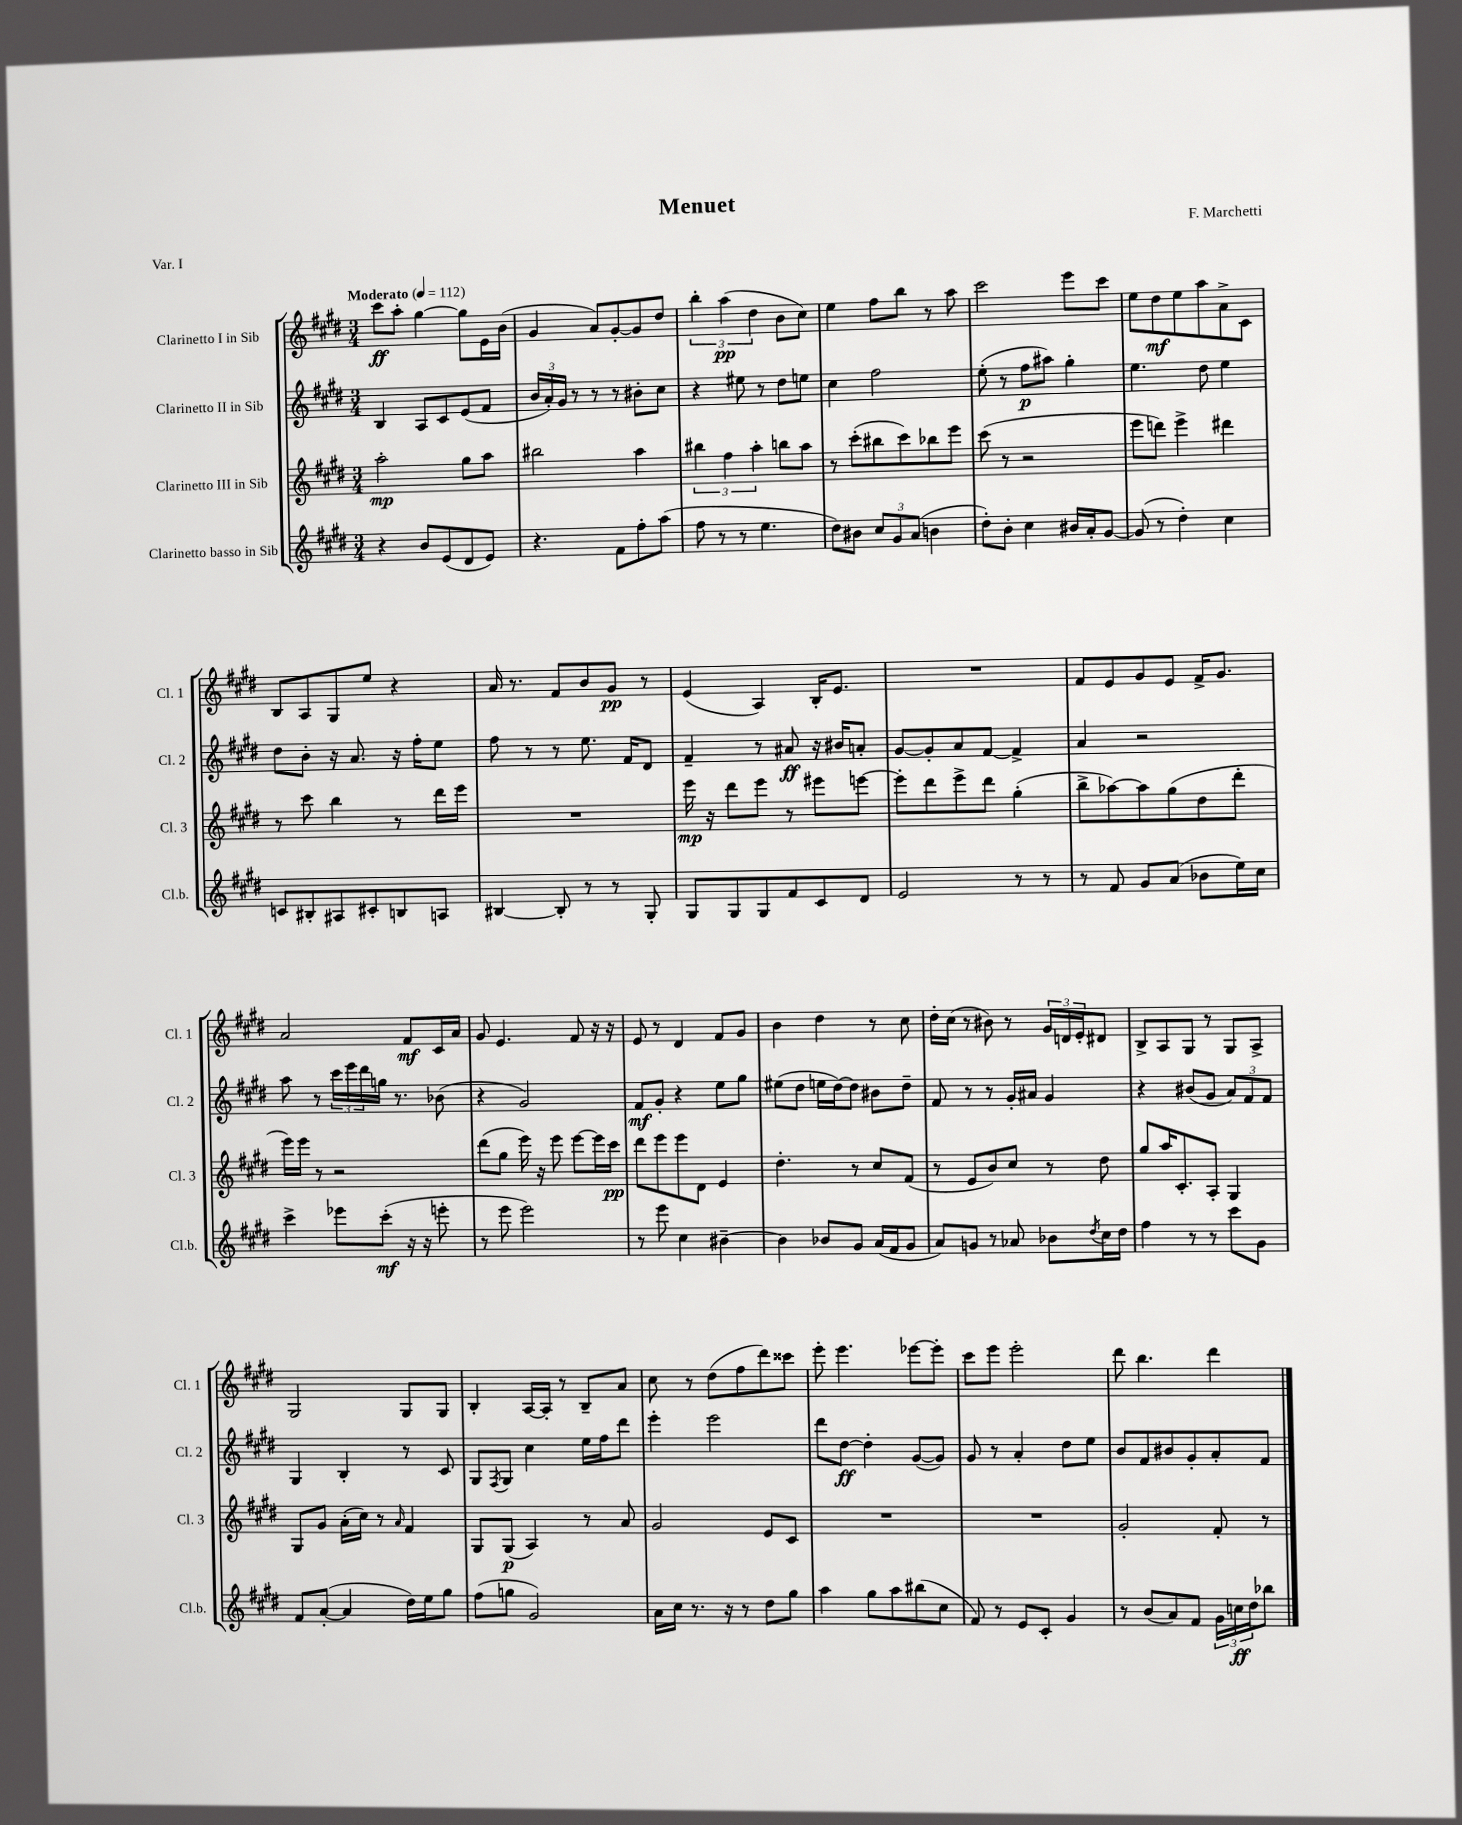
\header { title = "Menuet" composer = "F. Marchetti" piece = "Var. I" }
<<
\new StaffGroup <<
\new Staff = "s0" \with { instrumentName = "Clarinetto I in Sib" shortInstrumentName = "Cl. 1" } {
    \clef treble \key e \major \numericTimeSignature \time 3/4 \tempo "Moderato" 4 = 112
    cis'''8\ff a''8-. gis''4~ gis''8 e'16 b'16( |
    gis'4 a'8) gis'8~-. gis'8 dis''8 |
    \tuplet 3/2 { b''4-. a''4\pp( dis''4 } b'8 cis''8) |
    e''4 fis''8 b''8 r8 a''8 |
    cis'''2 e'''8 cis'''8 |
    e''8 dis''8\mf e''8 a''8 a'8-> cis'8 |
    b8 a8 gis8 e''8 r4 |
    a'16 r8. fis'8 b'8 gis'8\pp r8 |
    e'4( a4) b16-. e'8. |
    R2. |
    fis'8 e'8 gis'8 e'8 fis'16-> gis'8. |
    a'2 fis'8\mf cis'16 a'16 |
    gis'8 e'4. fis'8 r16 r16 |
    e'8 r8 dis'4 fis'8 gis'8 |
    b'4 dis''4 r8 cis''8 |
    dis''16-. cis''16( r8 bis'8) r8 \tuplet 3/2 { gis'16 d'16 e'16-. } dis'8 |
    b8-> a8 gis8 r8 gis8 a8-> |
    gis2 gis8 gis8 |
    b4-. a16~ a16-. r8 b8-- a'8 |
    cis''8 r8 dis''8( fis''8 dis'''8) cisis'''8 |
    e'''8-. e'''4. ees'''8~ ees'''8-. |
    cis'''8 e'''8 e'''2-. |
    dis'''8 b''4. dis'''4 \bar "|." |
}
\new Staff = "s1" \with { instrumentName = "Clarinetto II in Sib" shortInstrumentName = "Cl. 2" } {
    \clef treble \key e \major \numericTimeSignature \time 3/4
    b4 a8 cis'8 e'8( fis'8 |
    \tuplet 3/2 { b'16 a'16-.) gis'16 } r8 r8 r8 bis'8-. cis''8 |
    r4 eis''8 r8 dis''8 e''8 |
    cis''4 fis''2 |
    e''8-.( r8 fis''8\p ais''8) gis''4-. |
    e''4. dis''8 e''4 |
    dis''8 b'8-. r16 a'8. r16 fis''16-. e''8 |
    fis''8 r8 r8 e''8. fis'16 dis'8 |
    fis'4-- r8 ais'8\ff r16 bis'16 a'8-. |
    gis'8~ gis'8-. a'8 fis'8~ fis'4-> |
    a'4 r2 |
    a''8 r8 \tuplet 3/2 { cis'''16 e'''16 dis'''16 } g''16 r8. bes'8( |
    r4 gis'2) |
    fis'8\mf gis'8-. r4 e''8 gis''8 |
    eis''8( dis''8 e''16 dis''16~) dis''8 bis'8 dis''8-- |
    fis'8 r8 r8 gis'16-. ais'16 gis'4 |
    r4 bis'8( gis'8 \tuplet 3/2 { a'8) fis'8 fis'8 } |
    gis4 b4-. r8 cis'8 |
    gis8 \acciaccatura { fis8 } gis8 cis''4 e''16 fis''16 dis'''8 |
    e'''4-. e'''2 |
    dis'''8 dis''8~\ff dis''4-. gis'8~( gis'8) |
    gis'8 r8 a'4-. dis''8 e''8 |
    b'8 fis'8 bis'8 gis'8-. a'8-. fis'8 \bar "|." |
}
\new Staff = "s2" \with { instrumentName = "Clarinetto III in Sib" shortInstrumentName = "Cl. 3" } {
    \clef treble \key e \major \numericTimeSignature \time 3/4
    a''2-.\mp gis''8 a''8 |
    bis''2 a''4 |
    \tuplet 3/2 { bis''4 fis''4 a''4-. } b''8 a''8 |
    r8 cis'''8-.( bis''8 cis'''8) bes''8 e'''8 |
    cis'''8( r8 r2 |
    e'''8 d'''8) e'''4-> dis'''4 |
    r8 cis'''8 b''4 r8 dis'''16 e'''16 |
    R2. |
    e'''16\mp r16 dis'''8 e'''8 r8 eis'''8 e'''8~ |
    e'''8-. dis'''8 e'''8-> dis'''8 gis''4-.( |
    b''8-> aes''8~) aes''8 gis''8( dis''8 dis'''8-. |
    e'''16) e'''16 r8 r2 |
    dis'''8( gis''8 e'''16) r16 e'''8 e'''8~ e'''16 cis'''16\pp |
    dis'''8 e'''8 e'''8 dis'8 e'4 |
    dis''4.-. r8 cis''8 fis'8( |
    r8 e'8 b'8) cis''8 r8 dis''8 |
    gis''8 a''16 cis'8.-. a8-. gis4 |
    gis8 gis'8 a'16-.( cis''16) r8 \grace { a'16 } fis'4 |
    gis8 gis8\p( a4) r8 a'8 |
    gis'2 e'8 cis'8 |
    R2. |
    R2. |
    gis'2-. fis'8-. r8 \bar "|." |
}
\new Staff = "s3" \with { instrumentName = "Clarinetto basso in Sib" shortInstrumentName = "Cl.b." } {
    \clef treble \key e \major \numericTimeSignature \time 3/4
    r4 b'8 e'8( dis'8 e'8) |
    r4. fis'8 fis''8-. a''8( |
    fis''8 r8 r8 e''4. |
    dis''8) bis'8 \tuplet 3/2 { cis''8 gis'8 a'8( } b'4 |
    dis''8-.) b'8-. cis''4 bis'16 a'16-. gis'8~ |
    gis'8( r8 dis''4-.) cis''4 |
    c'8 bis8-. ais8 cis'8-. b8 a8 |
    bis4~ bis8-. r8 r8 gis8-. |
    gis8 gis8 gis8 fis'8 cis'8 dis'8 |
    e'2 r8 r8 |
    r8 fis'8 gis'8 a'8( bes'8 e''16) cis''16 |
    cis'''4-> ees'''8 cis'''8-.\mf( r16 r16 e'''8-. |
    r8 e'''8 e'''2) |
    r8 e'''8 cis''4 bis'4~-- |
    bis'4 bes'8 gis'8 a'16( fis'16 gis'8 |
    a'8) g'8 r8 aes'8 bes'8 \acciaccatura { dis''8 } cis''16 dis''16 |
    fis''4 r8 r8 cis'''8 gis'8 |
    fis'8 a'8~-.( a'4 dis''16) e''16 gis''8 |
    fis''8( g''8 gis'2) |
    a'16 cis''16 r8. r16 r8 dis''8 gis''8 |
    a''4 gis''8 a''8 bis''8( cis''8 |
    fis'8) r8 e'8 cis'8-. gis'4 |
    r8 b'8( a'8) fis'8 \tuplet 3/2 { gis'16 c''16\ff dis''16 } bes''8 \bar "|." |
}
>>
>>
\layout { \context { \Score \remove "Bar_number_engraver" } }
